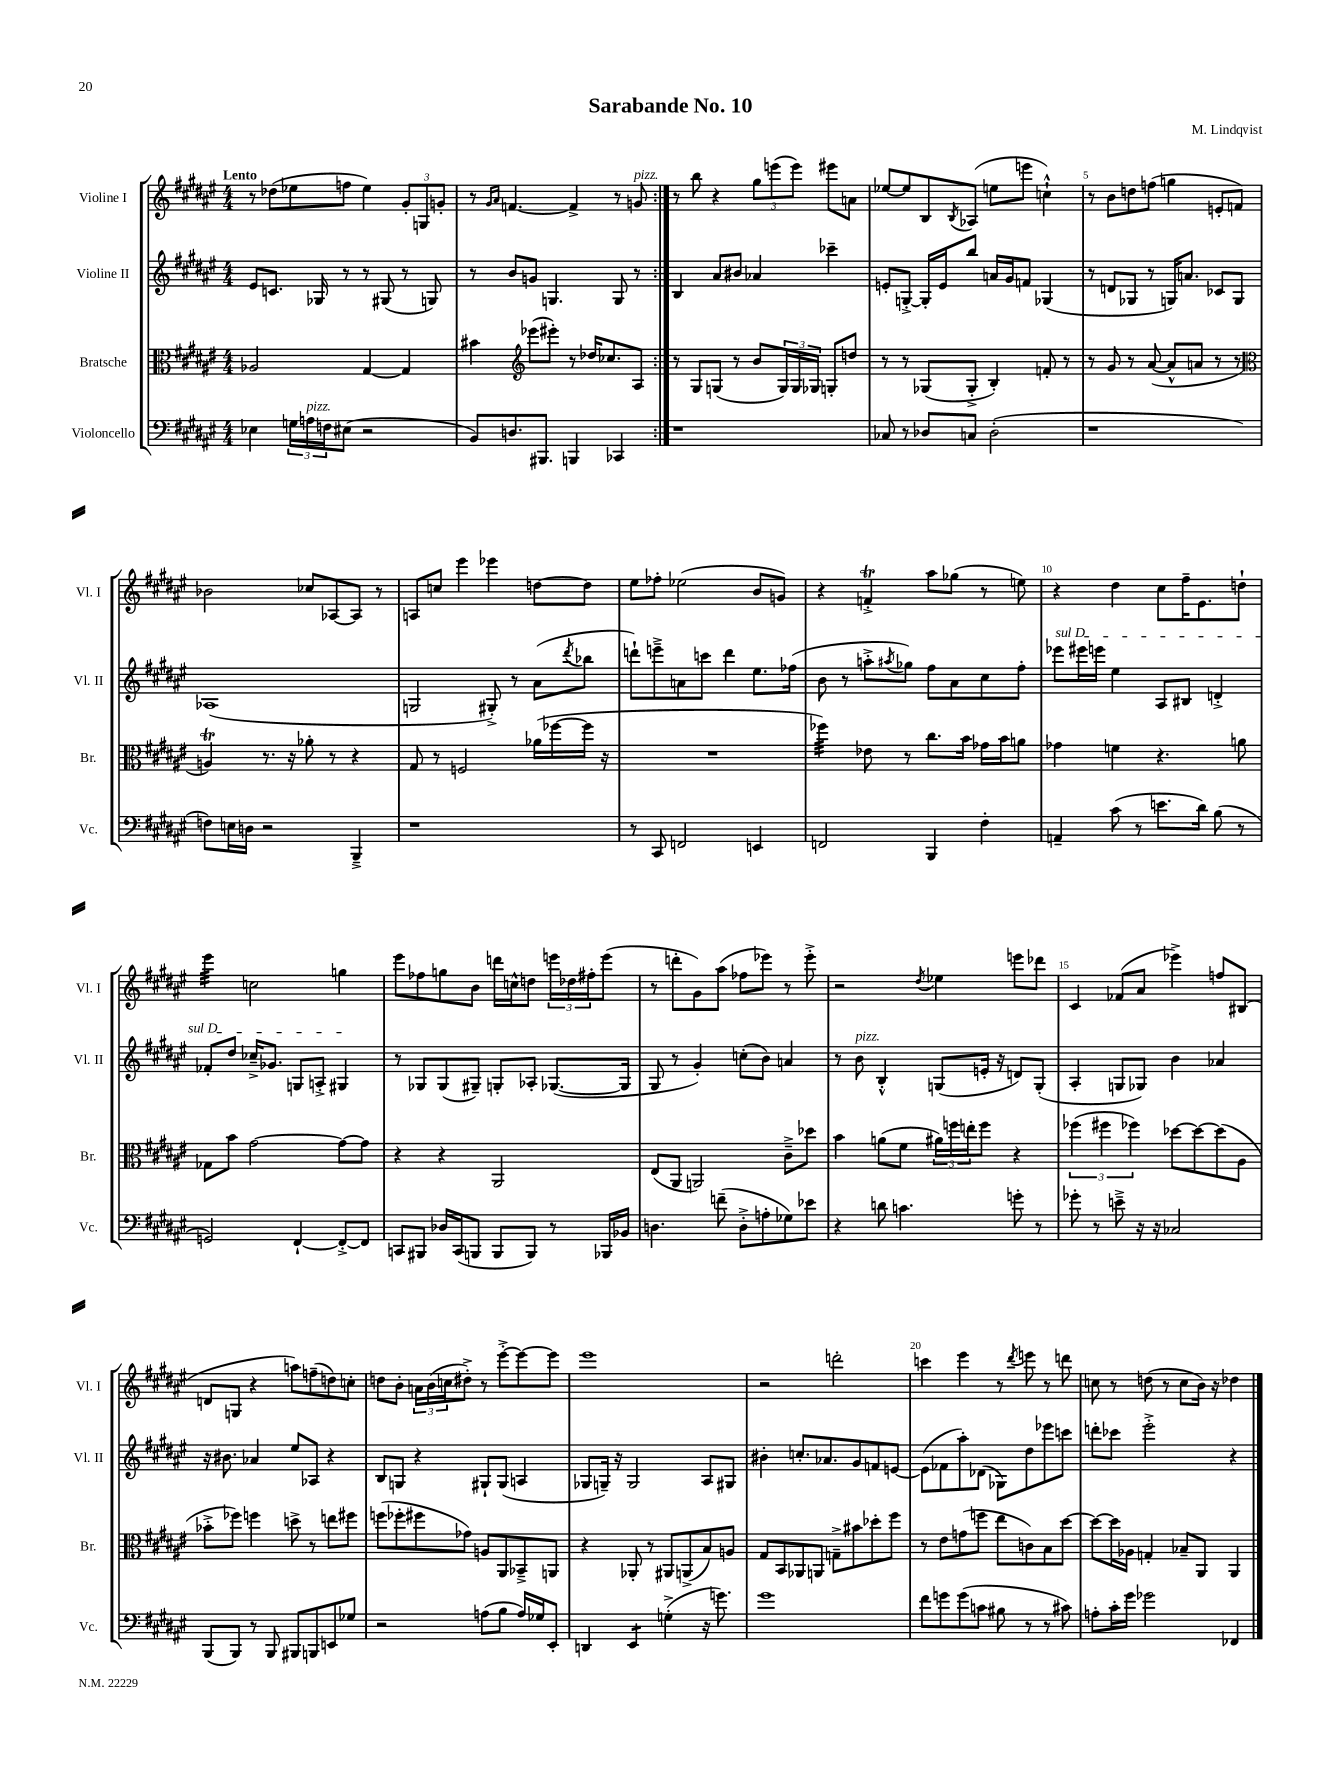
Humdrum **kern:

**kern	**kern	**kern	**kern
*staff4	*staff3	*staff2	*staff1
*clefF4	*clefC3	*clefG2	*clefG2
*k[f#c#g#d#a#e#]	*k[f#c#g#d#a#e#]	*k[f#c#g#d#a#e#]	*k[f#c#g#d#a#e#]
*M4/4	*M4/4	*M4/4	*M4/4
4E-	2A-	8e#	8r
.	.	8.c	(8dd-
24G	.	.	8ee-
24A	.	.	.
.	.	16G-	.
24F	.	.	.
(8E#	.	8r	8ff
2r	[4G#	8r	4ee-)
.	.	(8G#	.
.	4G#]	8r	12g#'
.	.	.	12G
.	.	8G)	.
.	.	.	12g'
=	=	=	=
8BB)	4b#	8r	8r
.	.	.	16qqg#
.	.	.	16qqa#
8.D	.	8b	[4.f
*	*clefG2	*	*
.	(8eee-	8g	.
8.BBB#	.	.	.
.	8eee#')	4.G	.
4BBB	8r	.	4f^]
.	16dd-	.	.
.	8.cc-	.	.
4CC-	.	8G	8r
.	8A#	8r	8g
=:|!	=:|!	=:|!	=:|!
1r	8r	4B	8r
.	8G#	.	8bb
.	(8G	8a#	4r
.	8r	8b#	.
.	8b	4a-	12gg#
.	.	.	(12eee
.	24G)	.	.
.	24G	.	12eee)
.	24G-	.	.
.	8G'	4ccc-~	8eee#
.	8dd	.	8a
=	=	=	=
8C-	8r	8e'	[8ee-
8r	8r	[8G'^	8ee-]
8D-	(8G-	16G']	8B
.	.	16e	.
.	.	.	8qB
8C	8G-'^	8bb	(8A-
(2D-'	4B')	16a	8ee
.	.	16g#	.
.	.	8f	8eee
.	8f'	(4G-	4cc`^^)
.	8r	.	.
=	=	=	=
1r	8r	8r	8r
.	8g#	8d	8b
.	8r	8G-	8dd
.	([8a#	8r	(8ff
.	8a#^^]	16G)	4gg
.	.	8.a	.
.	8a	.	.
.	8r	8c-	8e'
.	8r	8G	8f)
=	=	=	=
*	*clefC3	*	*
8F)	4A)	(1A-	2b-
16E	.	.	.
16D	.	.	.
2r	8.r	.	.
.	16r	.	.
.	8a-'	.	8cc-
.	8r	.	[8A-
4BBB~^	4r	.	8A-]
.	.	.	8r
=	=	=	=
1r	8G#	2G	8A
.	8r	.	8cc
.	2F	.	4eee#
.	.	8G#'^)	4eee-
.	.	8r	.
.	(16a-	(8a#	[8dd
.	[16ff-	.	.
.	.	8qddd#	.
.	16ff-]	8bb-	8dd]
.	16r	.	.
=	=	=	=
8r	1r	8ddd`)	8ee#
8CC#	.	8eee~^	8ff-'
2FF	.	8a	(2ee-
.	.	8ccc	.
.	.	4ddd	.
4EE	.	8.ee#	8b
.	.	.	8g)
.	.	(16ff-	.
=	=	=	=
2FF	4ff-)	8b	4r
.	.	8r	.
.	8e-	8aa'^	4f'^
.	.	8qaa#	.
.	8r	8gg-)	.
4BBB	8.cc#	8ff#	8aa#
.	.	8a#	(8gg-
.	16b	.	.
4F#'	16g-	8cc#	8r
.	16b	.	.
.	8a	8ff#'	8ee)
=	=	=	=
4AA~	4g-	8eee-	4r
.	.	16eee#	.
.	.	16eee	.
(8c#	4f	4ee#	4dd#
8r	.	.	.
8.e	4.r	8A#	8cc#
.	.	8B#	16ff#~
16d#)	.	.	8.e#
(8B	.	4d'^	.
8r	8a	.	8dd`
=	=	=	=
2GG)	8G-	8f-'	4eee#
.	8b	8dd#	.
.	[2g#	16cc-~^	2cc
.	.	8.g-	.
[4FF#`	.	8G	.
.	.	8A'^	.
8FF#'^_	8g#_	4G#	4gg
8FF#]	8g#]	.	.
=	=	=	=
8CC	4r	8r	8eee#
8BBB#	.	8G-	8ff-
16D-	4r	(8G-	8gg
(16CC	.	.	.
8BBB	.	8G#~)	8b
8BBB	2AA#	8G'	16ddd
.	.	.	16cc^^
8BBB)	.	8A-'	8dd
8r	.	([8.G-	24eee
.	.	.	24dd-
.	.	.	24ff#'
16BBB-	.	.	(8eee
16BB-	.	16G-]	.
=	=	=	=
4.D	(8E#	8G#	8r
.	8AA#	8r	8ddd'
.	2AA)	4g#')	8g#)
(8f~	.	.	(8aa#
8D'^	.	(8cc'	8ff-
8A'	.	8b)	8eee-)
8G-)	8c#~^	4a	8r
8e-	8dd-	.	8eee-'^
=	=	=	=
4r	4b	8r	2r
.	.	8b	.
8d	(8a	4B'^^	.
4.c	8f#	.	.
.	.	.	8qdd#
.	24a#)	(8G	4ee-
.	24ff	.	.
.	24ee'	.	.
.	8ff	16e'	.
.	.	16r	.
8g'	4r	8d)	8eee
8r	.	(8G'	8ddd-
=	=	=	=
8g-'	(6ff-	4A#'	4c#
8r	.	.	.
.	6ff#	.	.
8e~^	.	8G	(8f-
.	6ff-)	.	.
16r	.	8G-)	8a#
16r	.	.	.
2C-	[8dd-	4b	4eee-^)
.	8dd-_	.	.
.	(8dd-]	4a-	8ff
.	8A#	.	(8B#
=	=	=	=
(8BBB	8b-'^	16r	8d
.	.	8.b#	.
8BBB)	8ff-)	.	8G
8r	4ff	4a-	4r
8BBB	.	.	.
8BBB#	8dd^	8ee#	8aa)
8BBB	8r	8A-	(8ff~
8EE	8ee	4r	8dd)
8G-	8ff#	.	8cc'
=	=	=	=
2r	(8ff	8B	8dd
.	8ff-'	8G	8b'
.	8ff#	4r	24a
.	.	.	(24b
.	.	.	24cc
.	8g-)	.	8dd#'^)
(8A	8A	8G#`	8r
8B	8AA#	(8G#	[8eee#'^
16A)	8BB-~^	4A	8eee#_
16G-	.	.	.
8EE#'	8AA	.	8eee#]
=	=	=	=
4DD	4r	8G-	1eee#
.	.	16G~)	.
.	.	16r	.
4EE#	8AA-'	2G	.
.	8r	.	.
(4G'^	8AA#	.	.
.	(8AA^	.	.
16r	8B)	8A#	.
8.g)	.	.	.
.	8A	8G#	.
=	=	=	=
1g#	8G#	4b#'	2r
.	8BB	.	.
.	8AA-	8.cc'	.
.	8AA	.	.
.	.	8.a-	.
.	8G~^	.	2ddd'
.	8b#	8g#	.
.	8dd-'	8f	.
.	8ff#	[8e	.
=	=	=	=
8f#	8r	(8e]	4ccc
8g	8e#	8f-	.
(8g	(8g	8aa#')	4eee#
8c	8ff	(8d-	.
8B#	8ee#	8G-)	8r
.	.	.	8qddd#
8r	8c)	8dd#	8eee
8r	8B	8eee-	8r
8c#)	[8dd#	8ccc	8ddd
=	=	=	=
8A'	8dd#_	8ddd'	8cc
16c#'	16dd#]	8ccc-	8r
16g#	16A-	.	.
2g-	4G'	2eee#'^	(8dd
.	.	.	8r
.	8B-~	.	8cc
.	8AA#	.	16b)
.	.	.	16r
4FF-	4AA#	4r	4dd-
==	==	==	==
*-	*-	*-	*-
